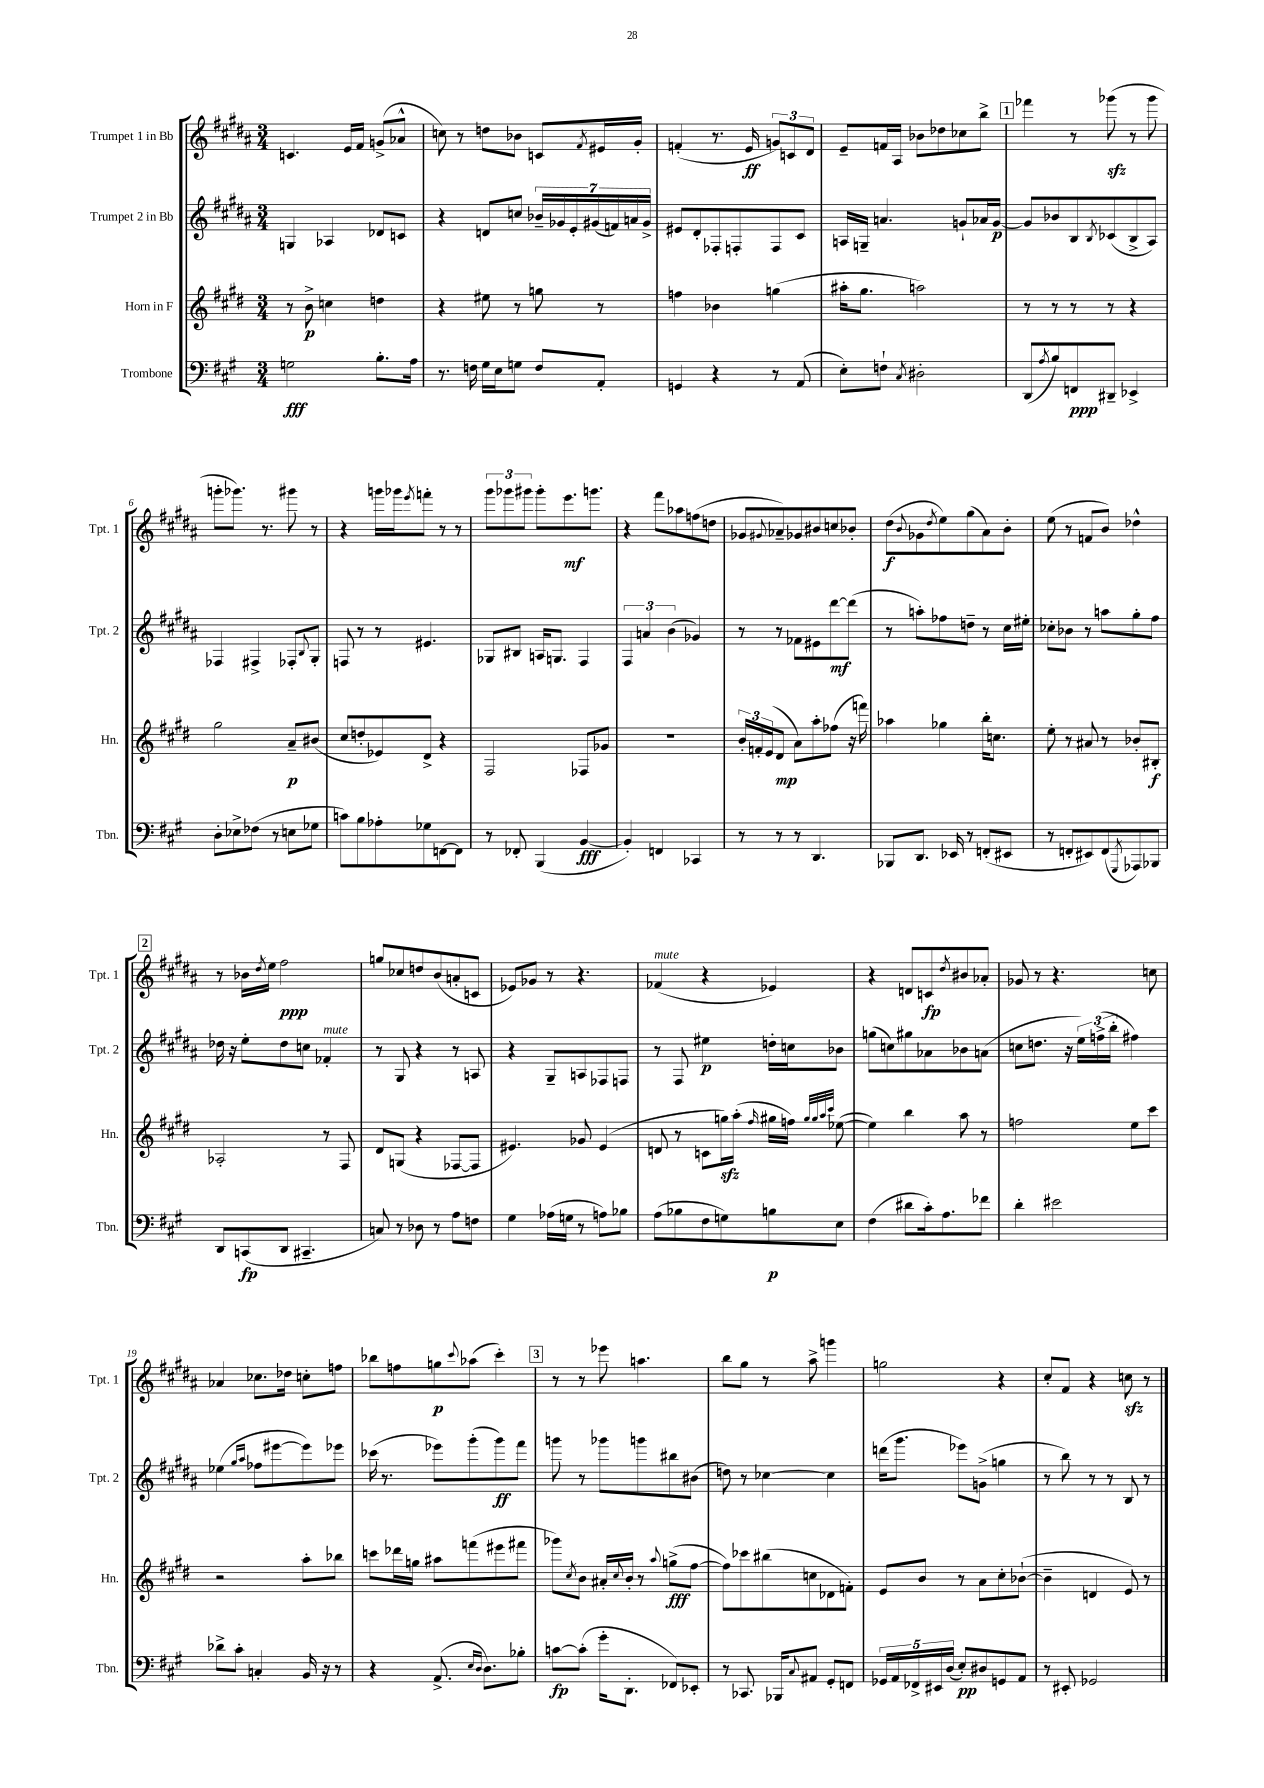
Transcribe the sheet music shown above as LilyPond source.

<<
\new StaffGroup <<
\new Staff = "s0" \with { instrumentName = "Trumpet 1 in Bb" shortInstrumentName = "Tpt. 1" } {
    \clef treble \key b \major \numericTimeSignature \time 3/4
    c'4. e'16 fis'16 g'8->( aes'8-^ |
    c''8) r8 d''8 bes'8 c'8 \acciaccatura { fis'8 } eis'16 gis'16-. |
    f'4-.( r8. e'16\ff \tuplet 3/2 { g'8) c'8 dis'8 } |
    e'8-- f'16 ais16 bes'8 des''8 ces''8 b''8-> |
    \mark \markup { \box "1" } fes'''4 r8 ges'''8\sfz( r8 ges'''8 |
    g'''8-. ges'''8.) r8. gis'''8 r8 |
    r4 g'''16 ges'''16 \acciaccatura { e'''8 } f'''8-. r8 r8 |
    \tuplet 3/2 { gis'''8 ges'''8 gis'''8 } gis'''8-. e'''8.\mf g'''8. |
    r4 fis'''8 aes''8 f''8( d''8 |
    ges'8 \appoggiatura { gis'8 } aes'8--) ges'8 bis'8 c''8 bes'8-. |
    dis''8\f( \appoggiatura { b'8 } ges'8 \acciaccatura { dis''8 } e''8) gis''8( ais'8) b'8-. |
    e''8( r8 f'8 b'8) des''4-^ |
    \mark \markup { \box "2" } r8 bes'16 \acciaccatura { dis''8 } e''16 fis''2\ppp |
    g''8 ces''8 d''8 b'8( a'8-. c'8 |
    ees'8) ges'8 r8 r4. |
    fes'4^\markup { \italic "mute" }( r4 ees'4) |
    r4 d'8 c'8\fp \acciaccatura { dis''8 } bis'8 aes'8-. |
    ges'8 r8 r4. c''8 |
    aes'4 ces''8. des''16 c''8-. f''8 |
    bes''8 f''8 g''8\p \appoggiatura { cis'''8 } aes''8( cis'''4-.) |
    \mark \markup { \box "3" } r8 r8 ees'''8 a''4. |
    b''8 gis''8 r8 ais''8-> g'''4 |
    g''2 r4 |
    cis''8-. fis'8 r4 c''8\sfz r8 \bar "|." |
}
\new Staff = "s1" \with { instrumentName = "Trumpet 2 in Bb" shortInstrumentName = "Tpt. 2" } {
    \clef treble \key b \major \numericTimeSignature \time 3/4
    g4 aes4 des'8 c'8 |
    r4 d'8 c''8 \tuplet 7/4 { bes'16-- ges'16 e'16-. gis'16( f'16) a'16 gis'16-> } |
    eis'8 dis'8-. fes8-. f8-. f8 cis'8 |
    a16 g16-- a'4. g'8-! aes'16 g'16~\p |
    \mark \markup { \box "1" } g'8 bes'8 b8 \acciaccatura { b8 } ces'8( b8-> ais8) |
    fes4 fis4-> fes8-. \appoggiatura { b8 } gis8-. |
    f8 r8 r8 eis'4. |
    ges8 bis8 a16 g8. fis4 |
    \tuplet 3/2 { fis4 a'4 b'4( } ges'4) |
    r8 r8 fes'8 eis'8 dis'''8~\mf dis'''8( |
    r8 a''8-.) fes''8 d''8-- r8 cis''16 eis''16-. |
    ces''8-. bes'8 r8 a''8 gis''8-. fis''8 |
    \mark \markup { \box "2" } des''16 r16 e''8-. des''8 c''8 fes'4-.^\markup { \italic "mute" } |
    r8 gis8 r4 r8 a8 |
    r4 gis8-- a8 fes8 f8 |
    r8 fis8 eis''4\p d''16-. c''16 bes'8 |
    g''8( c''8) gis''8 aes'8 bes'8 a'8( |
    c''8 d''8. r16 \tuplet 3/2 { e''16) f''16->( b''16-. } fis''4) |
    ees''4( \grace { gis''16 ais''16 } fes''8 eis'''8~ eis'''8) ees'''8 |
    ces'''16( r8. ees'''8) gis'''8-.( gis'''8\ff) fis'''8 |
    \mark \markup { \box "3" } g'''8 r8 ges'''8 g'''8 bis''8 bis'8( |
    d''8) r8 ces''4~ ces''4 |
    d'''16( gis'''8. ees'''8) g'8->( g''4 |
    r8 b''8) r8 r8 b8 r8 \bar "|." |
}
\new Staff = "s2" \with { instrumentName = "Horn in F" shortInstrumentName = "Hn." } {
    \clef treble \key e \major \numericTimeSignature \time 3/4
    r8 b'8->\p c''4 d''4 |
    r4 eis''8 r8 g''8 r8 |
    f''4 bes'4 g''4( |
    ais''16-. gis''8. a''2) |
    \mark \markup { \box "1" } r8 r8 r8 r8 r4 |
    gis''2 a'8--\p bis'8( |
    cis''8 d''8-. ees'8) dis'8-> r4 |
    fis2 fes8 ges'8 |
    R2. |
    \tuplet 3/2 { b'16-. f'16-. e'16( } dis'8\mp a'8) a''8-. fes''8( r16 f'''16) |
    aes''4 ges''4 b''16-. c''8. |
    e''8-. r8 ais'8 r8 bes'8-. bis8-.\f |
    \mark \markup { \box "2" } aes2-. r8 fis8 |
    dis'8 g8( r4 fes8~ fes8 |
    eis'4.) ges'8 eis'4( |
    d'8 r8 c'8 g''16\sfz) a''16-.( \grace { fis''16 } gis''16 f''16) \grace { gis''32 gis''32 a''32 cis'''32 } ees''8~( |
    ees''4) b''4 a''8 r8 |
    f''2 e''8 cis'''8 |
    r2 a''8-. bes''8 |
    c'''8 des'''16 g''16 ais''8 f'''8( eis'''8 fis'''8 |
    \mark \markup { \box "3" } ges'''8) \acciaccatura { cis''8 } b'8 ais'16-. \appoggiatura { cis''8 } b'16-. r8 \appoggiatura { a''8 } g''8->\fff( fis''8~ |
    fis''8) ces'''8 bis''8( c''8 des'8 f'8-.) |
    e'8 b'8 r8 a'8 cis''8-. bes'8~-!( |
    bes'4-- d'4 e'8) r8 \bar "|." |
}
\new Staff = "s3" \with { instrumentName = "Trombone" shortInstrumentName = "Tbn." } {
    \clef bass \key a \major \numericTimeSignature \time 3/4
    g2\fff b8.-. a16 |
    r8. f16 gis16 e16 g8 f8 a,8-. |
    g,4 r4 r8 a,8( |
    e8-.) f8-! \acciaccatura { cis8 } dis2-. |
    \mark \markup { \box "1" } d,8( \acciaccatura { a8 } b8) f,8\ppp dis,8-- ees,4-> |
    d8-. ees8-> fes8( r8 e8 ges8 |
    c'8) b8 aes8-. ges8 f,8~ f,8 |
    r8 fes,8-. b,,4( b,4~\fff |
    b,4-.) f,4 ces,4 |
    r8 r8 r8 d,4. |
    bes,,8 d,8. ees,16 r8 f,8-.( eis,8 |
    r8 f,8-. eis,8) f,8( \acciaccatura { gis,,8 } aes,,8) bes,,8 |
    \mark \markup { \box "2" } d,8 c,8\fp( d,8 cis,4.-- |
    c8) r8 des8 r8 a8 f8 |
    gis4 aes16( g16 r8 a8) bes8 |
    a8( bes8 fis8 g8) b8\p e8 |
    fis4( dis'8 cis'16-.) a8. fes'8 |
    d'4-. eis'2 |
    des'8-> cis'8-. c4-. b,16 r16 r8 |
    r4 a,8.->( \grace { e16 d16 } d8.) bes8-. |
    \mark \markup { \box "3" } c'8~\fp c'8-.( gis'16-. d,8.-. fes,8) ees,8-. |
    r8 ces,8. bes,,16 \appoggiatura { cis8 } ais,8 gis,8-. f,8 |
    \tuplet 5/4 { ges,16 a,16 fes,16-> eis,16 d16( } e8-.\pp) dis8 g,8 a,8 |
    r8 eis,8-. ges,2 \bar "|." |
}
>>
>>
